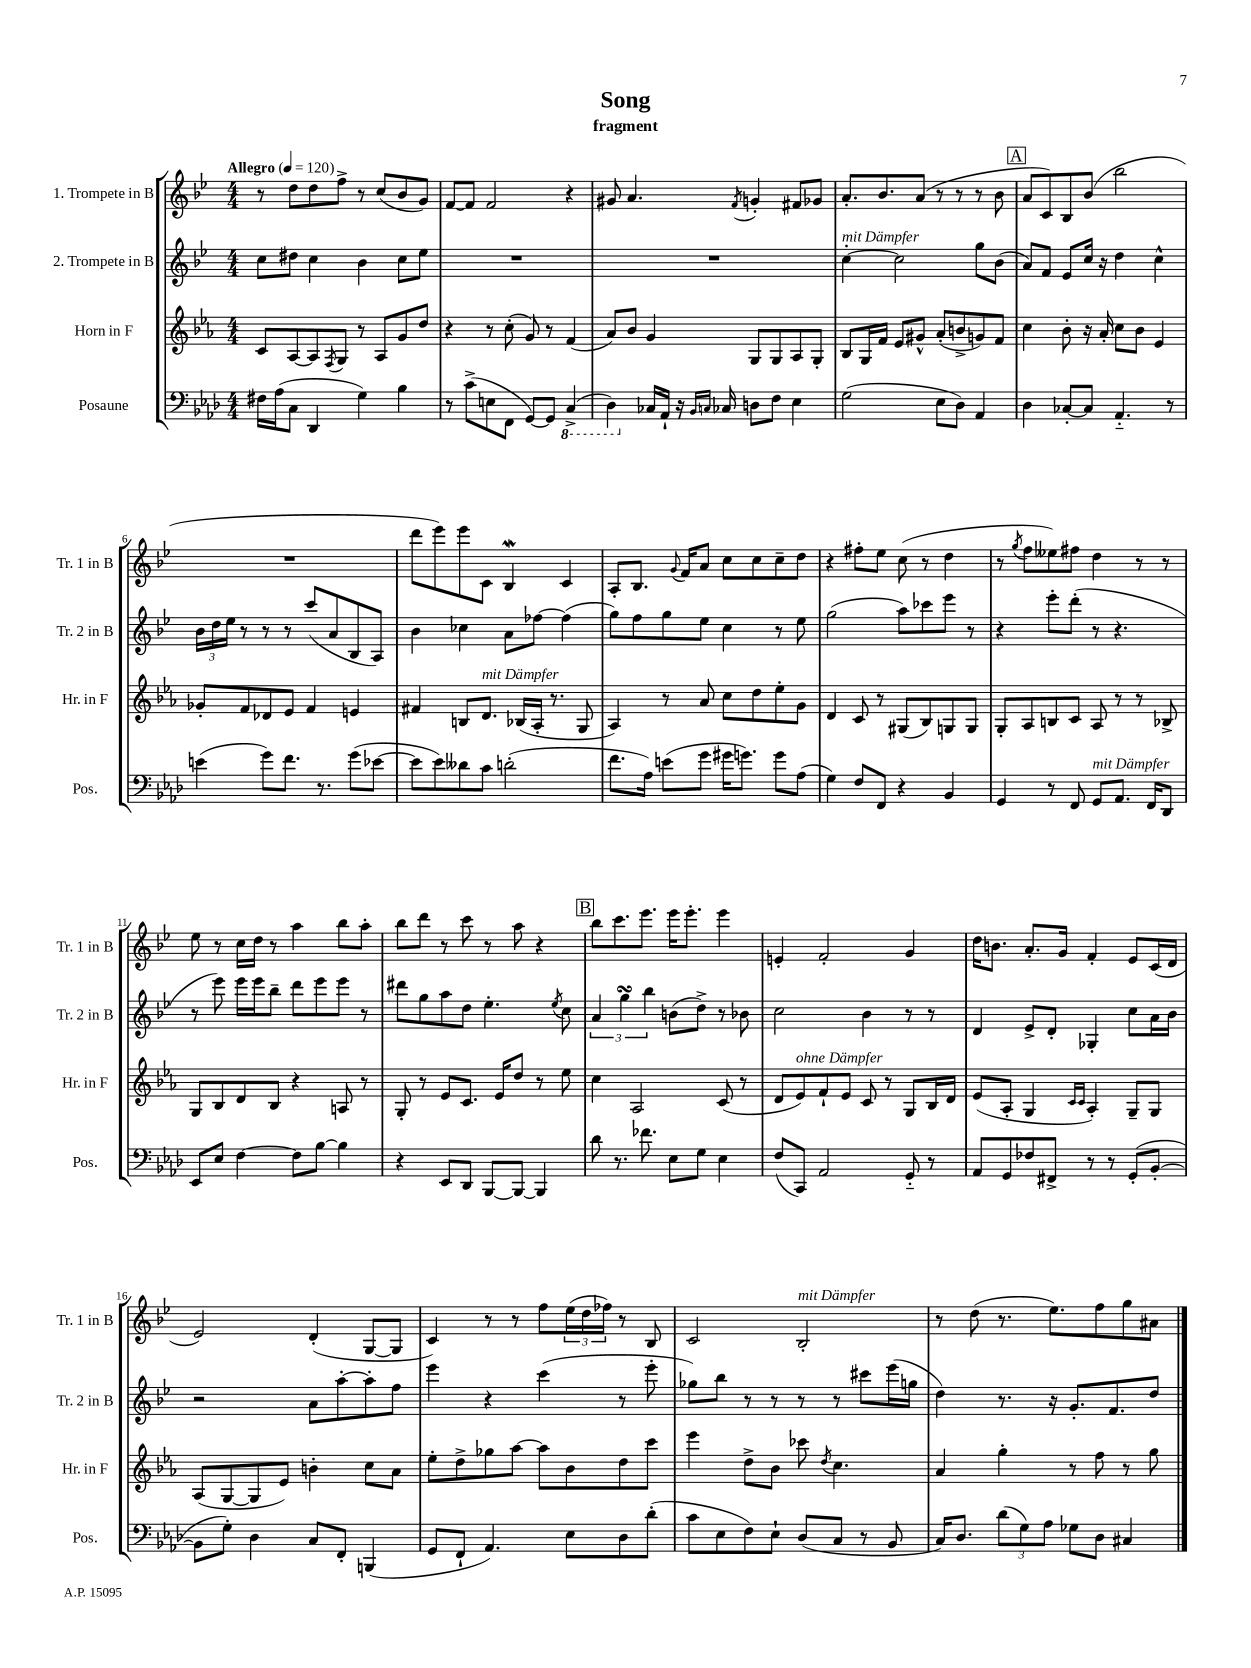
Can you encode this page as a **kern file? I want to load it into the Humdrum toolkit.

**kern	**kern	**kern	**kern
*part4	*part3	*part2	*part1
*staff4	*staff3	*staff2	*staff1
*I"Posaune	*I"Horn in F	*I"2. Trompete in B	*I"1. Trompete in B
*I'Pos.	*I'Hr. in F	*I'Tr. 2 in B	*I'Tr. 1 in B
*clefF4	*clefG2	*clefG2	*clefG2
*k[b-e-a-d-]	*k[b-e-a-]	*k[b-e-]	*k[b-e-]
*M4/4	*M4/4	*M4/4	*M4/4
*MM120	*MM120	*MM120	*MM120
=1	=1	=1	=1
!	!	!	!LO:TX:a:B:t=Allegro
16F#X\LL	8c/L	8cc\L	8r
(16A-\J	.	.	.
8C\J	[8A-/	8dd#X\J	8dd\L
4DD-/	8A-/]	4cc\	8dd\
.	8qF/	.	.
.	8G/J	.	8ff^\J
4G\)	8r	4b-\	8r
.	8A-/L	.	(8cc/L
4B-\	8g/	8cc\L	8b-/
.	8dd/J	8ee-\J	8g/J)
=2	=2	=2	=2
8r	4r	1r	[8f/L
(8c^\L	.	.	8f/J]
8En\	8r	.	2f/
8FF\J	(8cc'\	.	.
[8GG/L)	8g/)	.	.
8GG/J]	8r	.	.
*8ba	*	*	*
(4CC^/	(4f/	.	4r
=3	=3	=3	=3
4DD-\)	8a-/L)	1r	8g#X/
.	8b-/J	.	4.a/
*X8ba	*	*	*
16C-X/LL	4g/	.	.
16AA-`/JJ	.	.	.
16r	.	.	.
16qqBB-/LL	.	.	.
16qqCn/JJ	.	.	.
16C-X/	.	.	.
.	.	.	8qf/
8Dn\L	8G/L	.	4gn'/
8F\J	8G/	.	.
4E-\	8A-/	.	8f#X/L
.	8G'/J	.	8g-X/J
=4	=4	=4	=4
!	!	!LO:TX:a:i:t=mit Dämpfer	!
(2G\	8B-/L	[4cc'\	8.a'/L
.	16G/L	.	.
.	16f/JJ	.	8.b-/
.	8e-/L	2cc\]	.
.	8g#X^^/J	.	(8a/J
8E-\L	(8a-'/L	.	8r
8D-\J)	8bn^/	.	8r
4AA-/	8gn/)	8gg\L	8r
.	8f/J	(8b-\J	8b-\
!!LO:REH:place=s1:t=A
=5	=5	=5	=5
4D-\	4cc\	8a/L)	8a/L
.	.	8f/J	8c/)
[8C-X'/L	8b-'\	8e-/L	8B-/
8C-/J]	16r	16cc/Jk	(8b-/J
.	16a-'/	16r	.
4.AA-/	8cc\L	4dd\	2bb-\
.	8b-\J	.	.
.	4e-/	4cc^^\	.
8r	.	.	.
!!LO:LB:g=z
=6	=6	=6	=6
(4en\	8g-X'/L	24b-\LL	1r
.	.	24dd\	.
.	.	24ee-\JJ	.
.	8f/	8r	.
8g\L)	8d-X/	8r	.
8.f\J	8e-/J	8r	.
.	4f/	(8ccc/L	.
8.r	.	.	.
.	.	8a/	.
(8g\L	4en/	8B-/	.
[8e-X\J	.	8A/J)	.
=7	=7	=7	=7
8e-\L]	4f#X/	4b-\	8ddd\L
8e-\)	.	.	8eee-\)
8d--X\	8Bn/L	4cc-X\	8eee-\
!	!LO:TX:a:i:t=mit Dämpfer	!	!
8c\J	8.d/J	.	8c\J
(2dn'\	.	8a\L	4B-w/
.	(16B-X/LL	.	.
.	16A-'/JJ	[8ff-X\J	.
.	8.r	.	.
.	.	(4ff-\]	4c/
.	8G/	.	.
=8	=8	=8	=8
8.f\L	4A-/)	8gg\L)	8A'/L
.	.	8ff\	8.B-/J
16A-\Jk)	.	.	.
(8en\L	8r	8gg\	.
.	.	.	8qqg/
.	.	.	16f/KL
8g\J	8a-/	8ee-\J	8a/J
16g#X\KL	8cc\L	4cc\	8cc\L
8.gn\J)	.	.	.
.	8dd\	.	8cc\
8g\L	8ee-'\	8r	8cc~\
(8A-\J	8g\J	8ee-\	8dd\J
=9	=9	=9	=9
4G\)	4d/	(2gg\	4r
8F/L	8c/	.	8ff#X'\L
8FF/J	8r	.	8ee-\J
4r	(8G#X/L	8aa\L)	(8cc\
.	8B-/)	8ccc-X\	8r
4BB-/	8Gn/	8eee-\J	4dd\
.	8G/J	8r	.
=10	=10	=10	=10
4GG/	8G'/L	4r	8r
.	.	.	8qgg/
.	8A-/	.	8ff\L
8r	8Bn/	8eee-'\L	8ee--X\)
8FF/	8c/J	(8ddd'\J	8ff#X\J
!LO:TX:a:i:t=mit Dämpfer	!	!	!
8GG/L	8A-/	8r	4dd\
8.AA-/J	8r	4.r	.
.	8r	.	8r
16FF/KL	.	.	.
8DD-/J	8B-X^/	.	8r
!!LO:LB:g=z
=11	=11	=11	=11
8EE-/L	8G/L	8r	8ee-\
8E-/J	8B-/	8eee-\)	8r
[4F\	8d/	16eee-\LL	16cc\LL
.	.	16eee-\J	16dd\JJ
.	8B-/J	8bb-~\J	8r
8F\L]	4r	8ddd\L	4aa\
[8B-\J	.	8eee-\	.
4B-\]	8An/	8eee-\J	8bb-\L
.	8r	8r	8aa'\J
=12	=12	=12	=12
4r	8G'/	8ddd#X\L	8bb-\L
.	8r	8gg\	8ddd\J
8EE-/L	8e-/L	8aa\	8r
8DD-/J	8.c/J	8dd\J	8ccc\
[8BBB-/L	.	4.ee-'\	8r
.	16e-/KL	.	.
8BBB-/J_	8dd/J	.	8aa\
4BBB-/]	8r	.	4r
.	.	8qee-/	.
.	8ee-\	8cc\	.
!!LO:REH:place=s1:t=B
=13	=13	=13	=13
8d-\	4cc\	6a/	8bb-\L
8.r	.	.	8.ccc\
.	.	6ggsSSS\	.
.	2A-/	.	.
8.f-X\	.	.	8.eee-\J
.	.	6bb-\	.
8E-\L	.	(8bn\L	16eee-\KL
.	.	.	8.eee-'\J
8G\J	.	8dd^\J)	.
4E-\	(8c/	8r	4eee-\
.	8r	8b-X\	.
=14	=14	=14	=14
(8F/L	8d/L	2cc\	4en'/
!	!LO:TX:a:i:t=ohne Dämpfer	!	!
8CC/J)	8e-/)	.	.
2AA-/	8f`/	.	2f'/
.	8e-/J	.	.
.	8c/	4b-\	.
.	8r	.	.
8GG/	8G/L	8r	4g/
8r	16B-/L	8r	.
.	16d/JJ	.	.
=15	=15	=15	=15
8AA-/L	(8e-/L	4d/	16dd\KL
.	.	.	8.bn\J
8GG/	8A-'/J	.	.
8F-X/	4G/	8e-^/L	8.a'/L
8FF#X^/J	.	8d'/J	.
.	.	.	16g/Jk
.	16qqc/LL	.	.
.	16qqc/JJ	.	.
8r	4A-'/)	4G-X'/	4f'/
8r	.	.	.
(8GG'/L	8G~/L	8cc\L	8e-/L
[8BB-'/J	8G/J	16a\L	(16c/L
.	.	16b-\JJ	16d/JJ
!!LO:LB:g=z
=16	=16	=16	=16
8BB-\L]	(8A-/L	2r	2e-/)
8G'\J)	[8G/	.	.
4D-\	8G/]	.	.
.	8e-/J)	.	.
8C/L	4bn'\	8a\L	(4d'/
8FF'/J	.	[8aa'\	.
(4BBBn/	8cc\L	8aa'\]	[8G/L
.	8a-\J	8ff\J	8G/J]
=17	=17	=17	=17
8GG/L	8ee-'\L	4eee-\	4c/)
8FF`/J	8dd^\	.	.
4.AA-/)	8gg-X\	4r	8r
.	[8aa-\J	.	8r
.	8aa-\L]	(4ccc\	8ff\L
8E-\L	8b-\	.	(24ee-\L
.	.	.	24dd\
.	.	.	24ff-X\JJ)
8D-\	8dd\	8r	8r
(8d-'\J	8ccc\J	8eee-'\	8B-/
=18	=18	=18	=18
8c\L	4eee-\	8gg-X\L)	2c/
8E-\	.	8bb-\J	.
8F\)	8dd^\L	8r	.
8E-`\J	8b-\J	8r	.
!	!	!	!LO:TX:a:i:t=mit Dämpfer
(8D-/L	8ccc-X\	8r	2B-'/
.	8qdd/	.	.
8C/J	4.cc\	8r	.
8r	.	8ccc#X\L	.
8BB-/	.	(16eee-\L	.
.	.	16ggn\JJ	.
=19	=19	=19	=19
16C/KL)	4a-/	4dd\)	8r
8.D-/J	.	.	.
.	.	.	(8dd\
(12d-\L	4gg'\	8.r	8.r
12G\)	.	.	.
12A-\J	.	.	.
.	.	16r	8.ee-\L)
8G-X\L	8r	8.g'/L	.
8D-\J	8ff\	.	8ff\
.	.	8.f/	.
4C#X/	8r	.	8gg\
.	8gg\	8dd/J	8a#X\J
==	==	==	==
*-	*-	*-	*-
